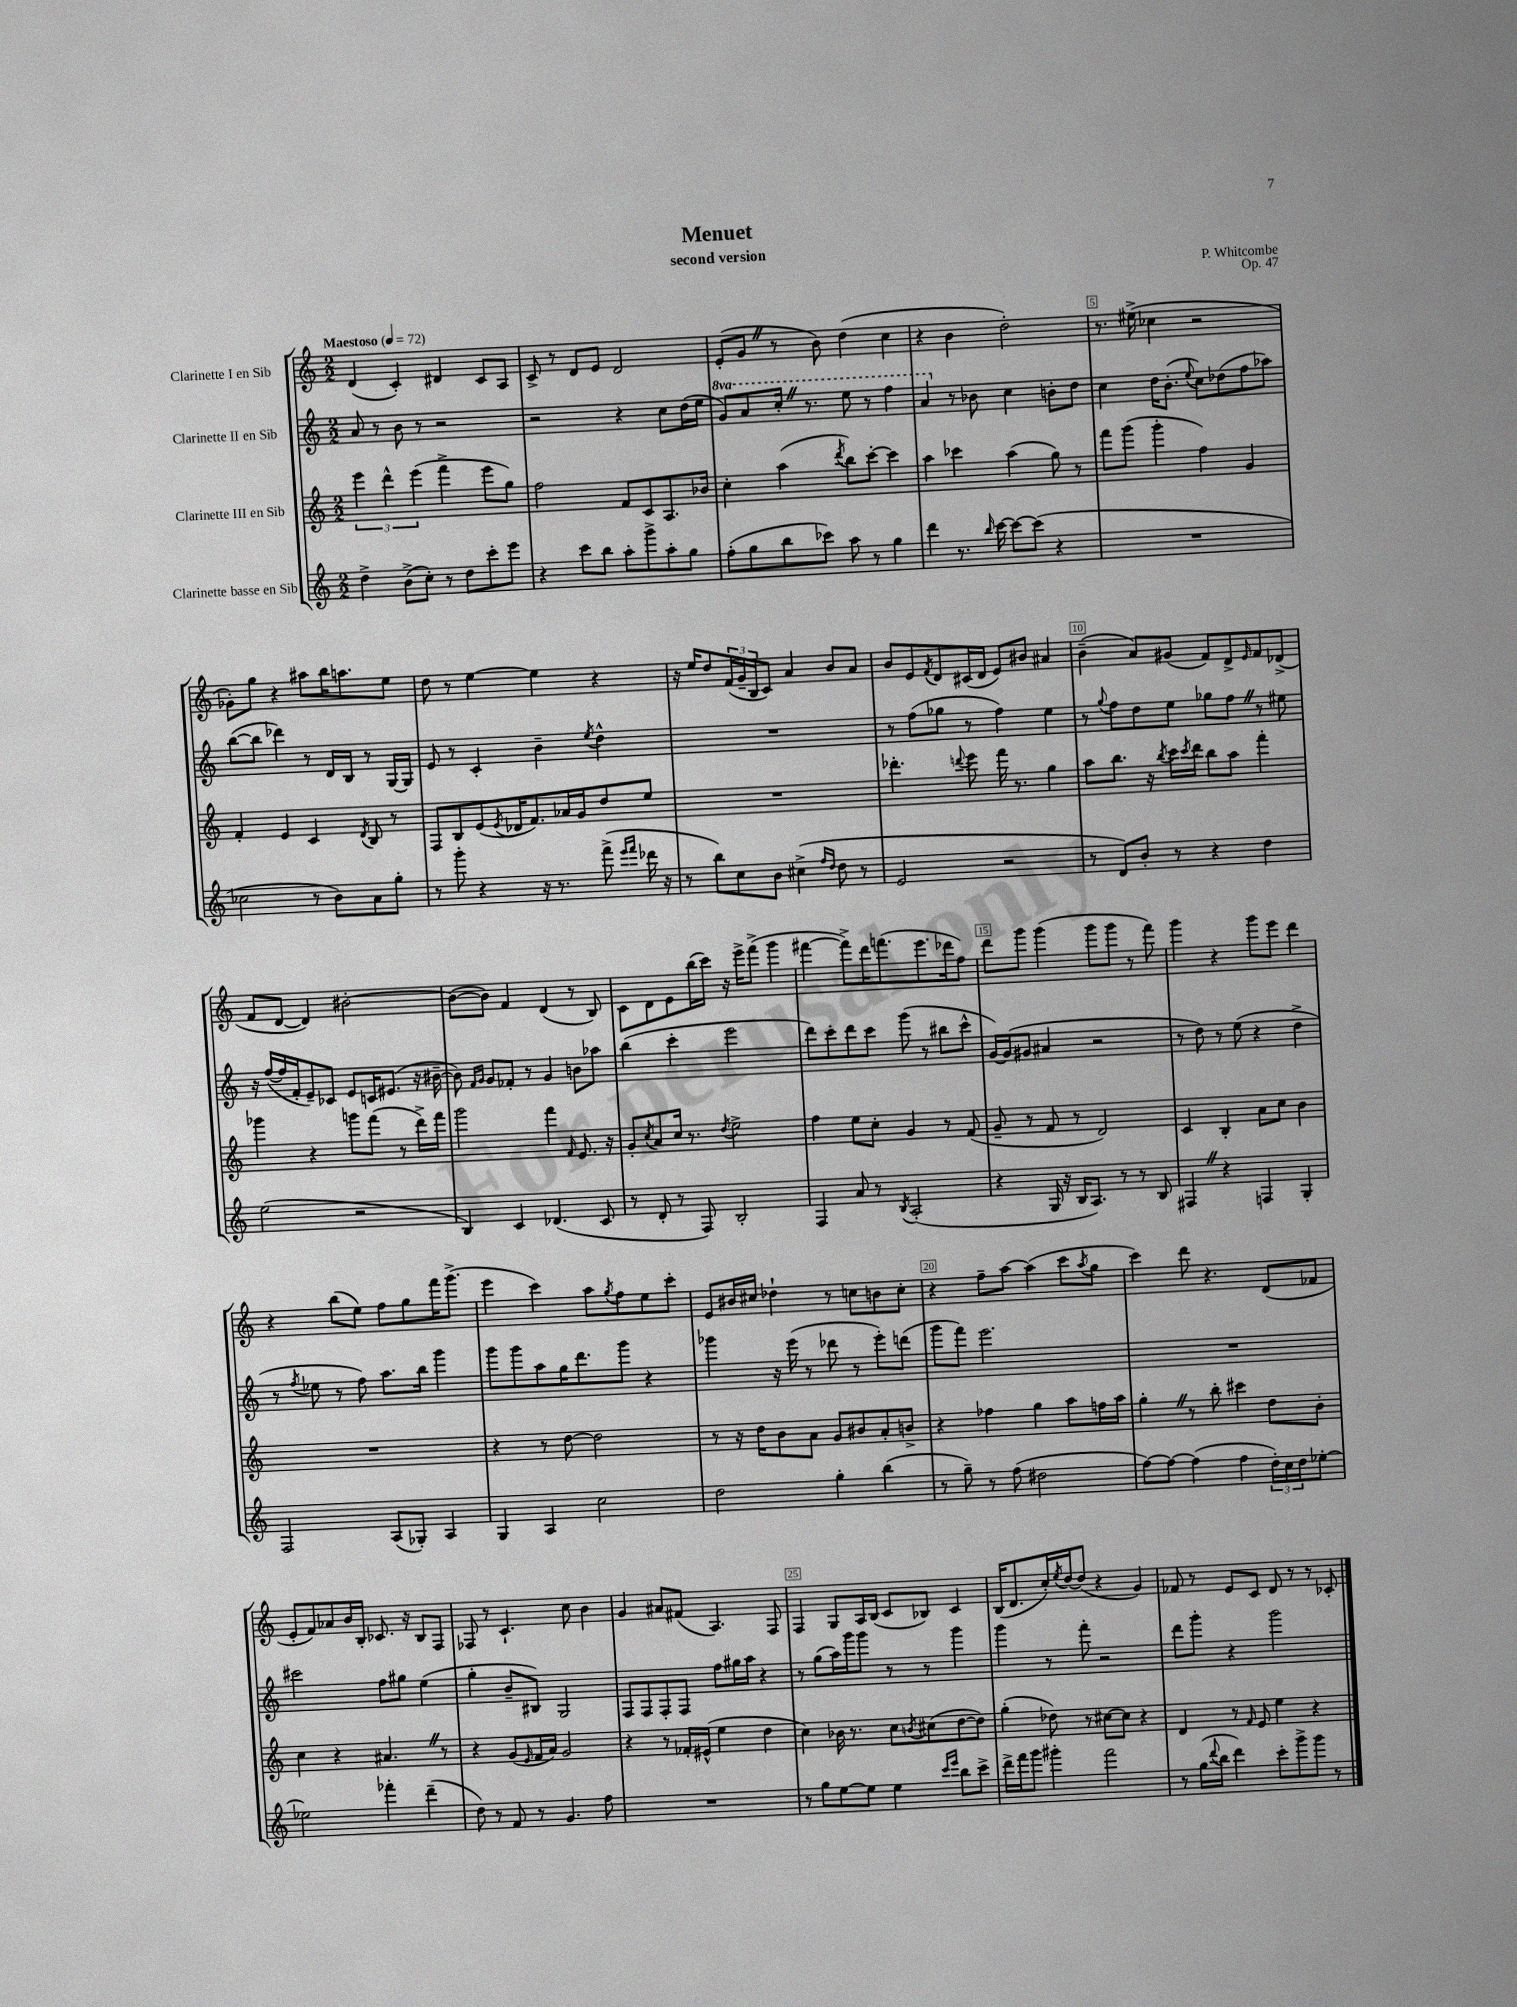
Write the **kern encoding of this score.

**kern	**kern	**kern	**kern
*staff4	*staff3	*staff2	*staff1
*clefG2	*clefG2	*clefG2	*clefG2
*k[]	*k[]	*k[]	*k[]
*M2/2	*M2/2	*M2/2	*M2/2
*MM72	*MM72	*MM72	*MM72
4dd^	6eee	8a	(4d
.	.	8r	.
.	6ddd^^	.	.
(8b^	.	8b	4c')
.	(6eee	.	.
8cc')	.	8r	.
8r	4fff^	2r	4d#
8dd	.	.	.
8ccc'	8eee	.	8c
8eee	8gg)	.	8A
=	=	=	=
4r	2ff	2r	8c^
.	.	.	8r
8ccc	.	.	8d
8bb	.	.	8e
8aa'	8f	4r	2d
8ggg^	8c	.	.
8aa'	8.A	8cc	.
8gg	.	(16dd	.
.	16b-	16ee	.
=	=	=	=
(8ff'	4cc'	8gg)	(8e'
8gg	.	8aa	8g
8bb	(4aa	16ccc'	8r
.	.	8.r	.
8ccc-)	.	.	8b)
.	8qddd	.	.
8aa	8bb)	8eee	(4dd
8r	[8ccc'	8r	.
4gg	4ccc]	4fff	4cc
=	=	=	=
4ddd	4aa	4aa	4r
8.r	4ccc-	8r	4b
.	.	8b-	.
16qqbb	.	.	.
[16ccc	.	.	.
8ccc_	(4aa	4cc	2dd')
(8ccc]	.	.	.
4r	8gg)	8b'	.
.	8r	8dd	.
=	=	=	=
1r	8fff	4cc	8.r
.	(8ggg	.	.
.	.	.	(16ee#^
.	4ggg'	16dd	4cc-
.	.	(8.b'	.
.	.	8qqee	.
.	4ff)	8cc)	2r
.	.	(8dd-	.
.	4g	8ff	.
.	.	8aa-)	.
=	=	=	=
2cc-	4f'	([8bb	8g-')
.	.	8bb]	8gg
.	4e	4ddd-)	4r
8r	4c	8r	8aa#
8b)	.	16d	16bb
.	.	16B	8.aa
.	8qd	.	.
8a	8B	8r	.
8gg'	8r	[16G	8ee
.	.	16G]	.
=	=	=	=
8r	8F	8e	8dd
8ggg'	8B	8r	8r
4r	(8e	4c'	[4ee
.	8qe	.	.
.	16d-	.	.
.	8.f)	.	.
16r	.	4b~	4ee]
8.r	.	.	.
.	16a-	.	.
.	16g	.	.
.	.	8qee	.
(8fff^	8dd	4dd^^	4r
16qqeee	.	.	.
16qqfff	.	.	.
16ddd-	8ee	.	.
16r	.	.	.
=	=	=	=
8r	1r	1r	16r
.	.	.	16ee
8bb)	.	.	8dd
8cc	.	.	(24f
.	.	.	24g~
.	.	.	24B
8b	.	.	8c)
(4cc#^	.	.	4a
16qqff	.	.	.
16qqdd	.	.	.
8dd	.	.	8b
8r	.	.	8a
=	=	=	=
2e	4.ddd-'	8r	8b
.	.	(8ff	8e
.	.	.	8qf
.	.	8gg-	8d
.	8qqddd	.	.
.	8eee	8r	(16c#
.	.	.	16d
2r	16fff	4ff)	8e)
.	8.r	.	.
.	.	.	8b#
.	4gg	4ee	4a#
=	=	=	=
8r	8aa	8r	(4b~
.	.	8qqgg	.
8d)	8.bb	8ff	.
8b'	.	8dd	8a)
.	16r	.	.
.	8qbb	.	.
8r	16ccc	8ee	(8g#
.	8qccc	.	.
.	16ddd	.	.
4r	8bb	8gg-	8f)
.	8aa	8ff	8d^
.	.	.	16qqe
4dd	4fff'	8r	8f
.	.	8ee#	(8d-^
=	=	=	=
(2ee	4ggg-	16r	8f
.	.	([16ff	.
.	.	16ff]	[8d
.	.	16f'	.
.	4r	8e~)	4d])
.	.	8c-	.
2r	8ggg	8e	[2b#'
.	(8fff	16c	.
.	.	(8.e#	.
.	8r	.	.
.	16ddd^)	16r	.
.	16fff	[16b#~	.
=	=	=	=
4B)	2ggg	8b#])	(8b#_
.	.	16qqf	.
.	.	16qqg	.
.	.	8g	8b#])
4c	.	8f-'	4f
.	.	8r	.
(4.d-	4fff	4g	(4d
.	16qqf	.	.
.	8.e	8b	8r
8c	.	8aa-	8B)
.	16r	.	.
=	=	=	=
8r	8g'	(4bb	8c
.	8qcc	.	.
8d'	8a	.	8d
8r	16cc	4ccc'	8e
.	8.r	.	.
8F)	.	.	(16bb
.	.	.	16ccc)
.	8qdd	.	.
2B'	2ee^	2eee	16r
.	.	.	16eee^
.	.	.	(8fff^
.	.	.	4ggg
=	=	=	=
4F	4ff	8ddd)	[4fff#
.	.	8ccc'	.
8a	8ee	8ddd	8fff#^])
8r	8cc'	8ccc	16ddd
.	.	.	(8.fff
8qB	.	.	.
(2A'	4g	(8ggg	.
.	.	8r	8.eee
.	8r	8bb#	.
.	.	.	16ddd-
.	(8f	8ccc^^	8ff)
=	=	=	=
4r	8g~	[16g)	8ddd
.	.	(16g]	.
.	8r	8g#	8ggg
16G	8f	4a#	(4ggg
16r	.	.	.
16B	8r	.	.
8.A)	.	.	.
.	2d)	2r	8ggg
8r	.	.	8ggg
8r	.	.	8r
8B	.	.	8fff)
=	=	=	=
4F#	4c	8r	4ggg
.	.	8dd)	.
4r	4B'	8r	4r
.	.	(8ee	.
4F	8a	4r	8ggg
.	8cc	.	8eee
4G'	4b	4dd^	4ddd
=	=	=	=
2F	1r	8r	4r
.	.	8qff	.
.	.	8ee-	.
.	.	8r	(8bb
.	.	8ff)	8ee)
(8A	.	8.aa	8ff
8G-')	.	.	8gg
.	.	16bb	.
4A	.	4ggg	16fff
.	.	.	(8.ggg^
=	=	=	=
4G	4r	8ggg	4eee
.	.	8ggg	.
4A	8r	8aa	4ccc)
.	[8dd	16gg	.
.	.	8.ddd	.
2cc	2dd]	.	8aa
.	.	.	8qgg
.	.	8ggg	8ff
.	.	4r	8ee
.	.	.	8ccc'
=	=	=	=
2dd	8r	4ggg-	8e
.	16r	.	16b#
.	16dd	.	16cc#
.	8b	16r	4dd-`
.	.	(16eee	.
.	8a	8r	.
4gg'	8g	8ddd-	8r
.	8b#	8r	8cc
(4bb	8a'	8eee')	8b
.	8b^	(8ddd	8cc'
=	=	=	=
8r	4r	8ggg	4r
8gg~)	.	8fff)	.
8r	4ff-	2.eee	8ff~
(8ff	.	.	[8aa
2dd#	4gg	.	(4aa]
.	8aa	.	8ccc
.	.	.	8qaa
.	16ff	.	8gg
.	16aa	.	.
=	=	=	=
[8ff)	4gg'	1r	4ccc)
8ff_	.	.	.
(4ff]	8r	.	8ddd
.	8bb'	.	4.r
4ff	4ccc#	.	.
24dd')	8dd	.	(8d
24cc	.	.	.
24dd	.	.	.
[8ee-'	8b'	.	8f-
=	=	=	=
2ee-]	4cc	2ccc#	8e'
.	.	.	8f)
.	4r	.	8a-
.	.	.	16b
.	.	.	16B'
4fff-'	4.a#	8ff	8.c-
.	.	8gg#	.
.	.	.	16r
(4ddd~	.	(4ee	8B
.	8r	.	8F
=	=	=	=
8dd)	4r	4gg'	8F-
8r	.	.	8r
8f	(8g	8b~	4.c`
.	16qqe	.	.
8r	16f	8B#)	.
.	16a)	.	.
4.g	2g	2G	.
.	.	.	8cc
.	.	.	4b
8ff	.	.	.
=	=	=	=
1r	4r	8F	4g
.	.	8F	.
.	8r	8F'	8a#
.	16f-'	8F	(8f#
.	(16e#^^	.	.
.	4ee	8ff	4.A)
.	.	16gg#	.
.	.	16aa	.
.	4dd	4r	.
.	.	.	8F
=	=	=	=
8r	4cc)	8r	4F
8gg	.	(8gg	.
[8ee	16b-	16aa)	8G
.	8.r	16ggg	.
8ee]	.	8ggg	16A
.	.	.	(16B
4ee	8cc	8r	8c
.	8qb	.	.
.	(8cc#	8r	8B-)
16qqccc	.	.	.
16qqeee	.	.	.
8bb	[8dd	4ggg	4c
8ccc^	8dd])	.	.
=	=	=	=
16ddd^	(4gg'	4ggg	(16B
16fff	.	.	8.d
8ggg	.	.	.
4ggg#'	8dd-)	8r	16cc')
.	.	.	8qee
.	.	.	[16dd
.	8r	8fff'	(8dd]
2fff	[8cc#	2r	4r
.	8cc#]	.	.
.	4r	.	4g)
=	=	=	=
8r	4d	8ddd	8f-
(16gg	.	8ggg'	8r
8qqddd	.	.	.
16bb	.	.	.
4ddd)	8r	4r	8e
.	16qqf	.	.
.	8e	.	8c
8ccc'	4ee	2ggg	8d
8ggg^	.	.	8r
8ggg	4r	.	8r
8r	.	.	8c-'
==	==	==	==
*-	*-	*-	*-
